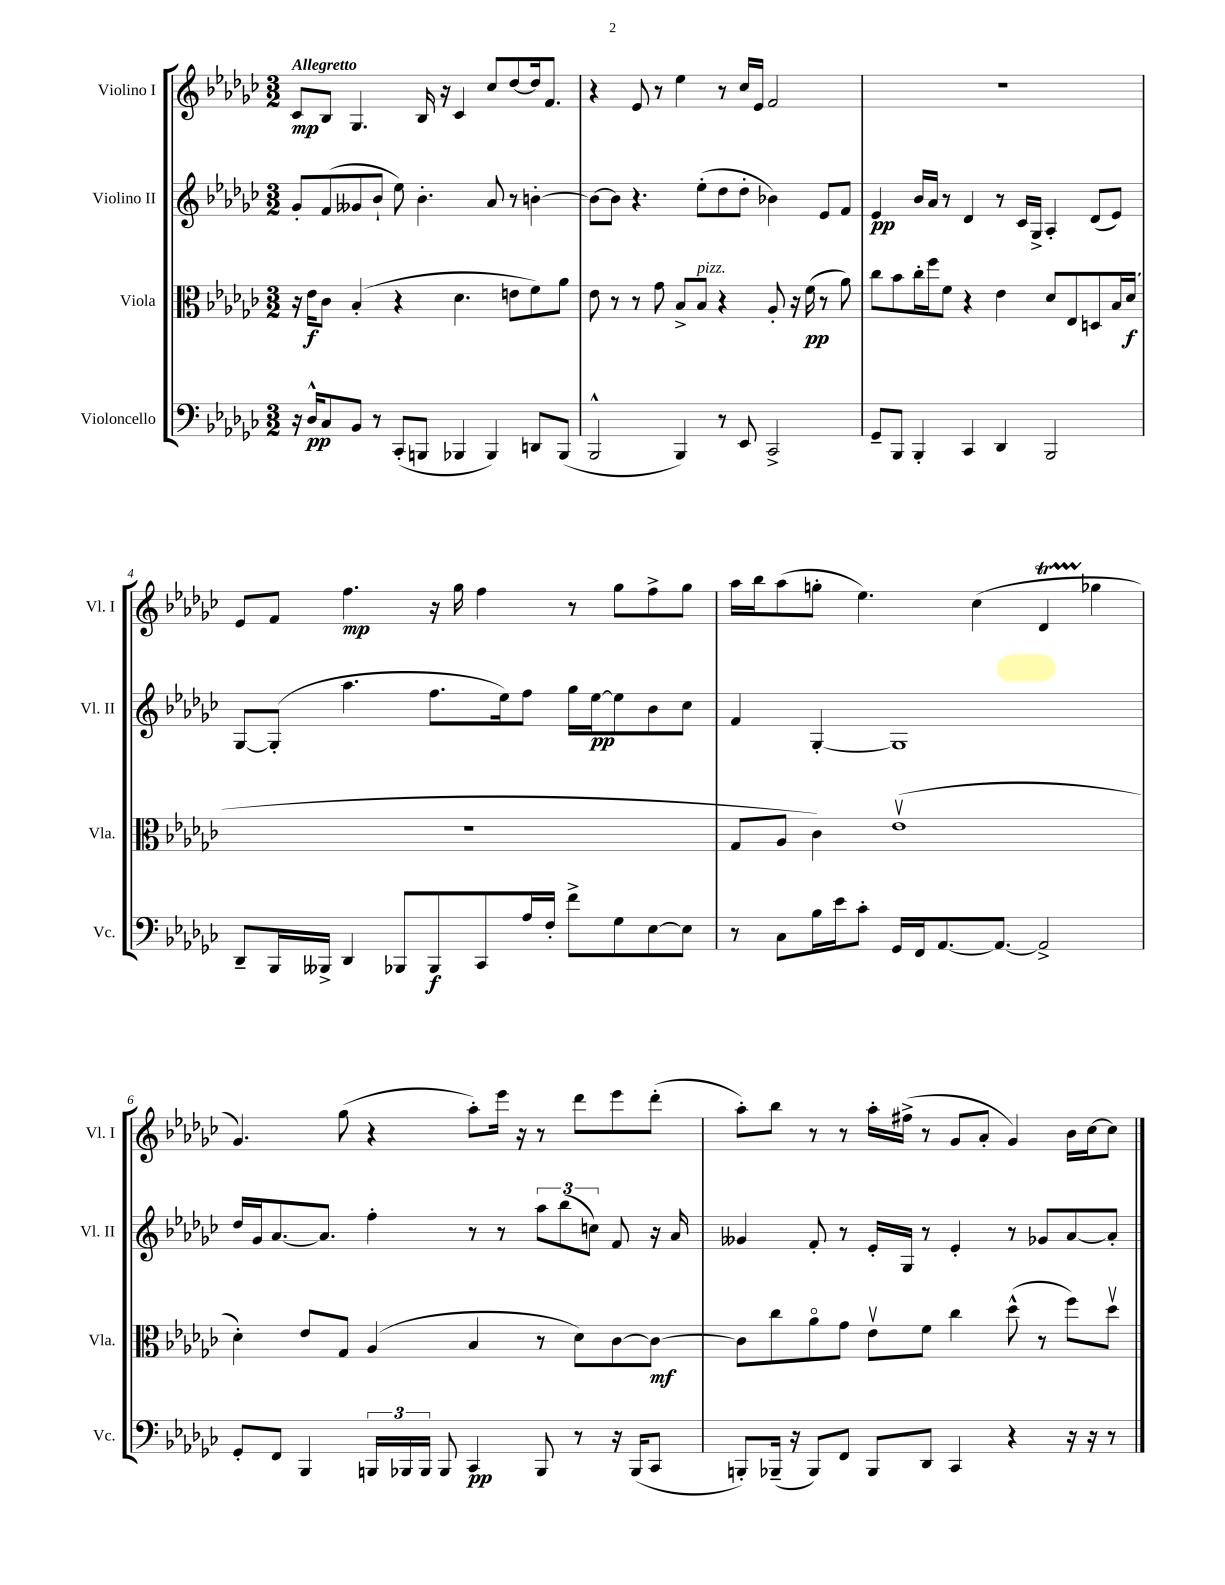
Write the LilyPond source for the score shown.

<<
\new StaffGroup <<
\new Staff = "s0" \with { instrumentName = "Violino I" shortInstrumentName = "Vl. I" } {
    \clef treble \key ges \major \numericTimeSignature \time 3/2 \tempo "Allegretto"
    \autoBeamOff ces'8[\mp bes8] ges4. bes16 r16 ces'4 ces''8[ des''8~ des''16 f'8.] |
    r4 ees'8 r8 ees''4 r8 ces''16[ ees'16] f'2 |
    R1. |
    ees'8[ f'8] f''4.\mp r16 ges''16 f''4 r8 ges''8[ f''8-> ges''8] |
    aes''16[ bes''16 aes''8( g''8]-. ees''4.) ces''4( des'4\startTrillSpan ges''4\stopTrillSpan |
    ges'4.) ges''8( r4 aes''8[-.) ees'''16] r16 r8 des'''8[ ees'''8 des'''8]-.( |
    aes''8[-.) bes''8] r8 r8 aes''16[-. fis''16]->( r8 ges'8[ aes'8]-. ges'4) bes'16[ ces''16~ ces''8] \bar "|." |
}
\new Staff = "s1" \with { instrumentName = "Violino II" shortInstrumentName = "Vl. II" } {
    \clef treble \key ges \major \numericTimeSignature \time 3/2
    \autoBeamOff ges'8[-. f'8( geses'8 bes'8]-! ees''8) bes'4.-. aes'8 r8 b'4~-. |
    b'8[~ b'8] r4. ees''8[-.( des''8 des''8]-. bes'4) ees'8[ f'8] |
    ees'4\pp bes'16[ aes'16] r8 des'4 r8 ces'16[ ges16]-> aes4-. des'8[( ees'8]) |
    ges8[~ ges8]-.( aes''4. f''8.[ ees''16) f''8] ges''16[ ees''16~\pp ees''8 bes'8 ces''8] |
    f'4 ges4~-. ges1 |
    des''16[ ges'16 aes'8.~ aes'8.] f''4-. r8 r8 \tuplet 3/2 { aes''8[ bes''8( c''8]) } f'8 r16 aes'16 |
    geses'4 f'8-. r8 ees'16[-. ges16] r8 ees'4-. r8 ges'8[ aes'8~ aes'8]-. \bar "|." |
}
\new Staff = "s2" \with { instrumentName = "Viola" shortInstrumentName = "Vla." } {
    \clef alto \key ges \major \numericTimeSignature \time 3/2
    \autoBeamOff r16 ees'16[\f ces'8] bes4-.( r4 des'4. e'8[ f'8) aes'8] |
    ees'8 r8 r8 ges'8 bes8[-> bes8]^\markup { \italic "pizz." } r4 aes8-. r16 f'16\pp( r8 aes'8) |
    ces''8[ bes'8 ces''16-. f''16 f'8] r4 ees'4 des'8[ ees8 d8 bes16 des'16]\f( |
    R1. |
    ges8[ aes8] ces'4) ees'1\upbow( |
    des'4-.) ees'8[ ges8] aes4( bes4 r8 des'8[) ces'8~ ces'8]~\mf |
    ces'8[ ces''8 aes'8\flageolet ges'8] ees'8[\upbow f'8] ces''4 des''8-^( r8 f''8[) des''8]\upbow \bar "|." |
}
\new Staff = "s3" \with { instrumentName = "Violoncello" shortInstrumentName = "Vc." } {
    \clef bass \key ges \major \numericTimeSignature \time 3/2
    \autoBeamOff r16 des16[-^\pp ces8 bes,8] r8 ces,8[-.( b,,8] bes,,4 bes,,4) d,8[ bes,,8]( |
    bes,,2-^ bes,,4) r8 ees,8 ces,2-> |
    ges,8[-- bes,,8] bes,,4-. ces,4 des,4 bes,,2 |
    des,8[-- bes,,16 beses,,16]-> des,4 bes,,8[ bes,,8\f ces,8 aes16 f16]-. f'8[-> ges8 ees8~ ees8] |
    r8 ces8[ bes16 ees'16 ces'8]-. ges,16[ f,16 aes,8.~ aes,8.]~ aes,2-> |
    ges,8[-. f,8] bes,,4 \tuplet 3/2 { b,,16[ bes,,16 bes,,16] } bes,,8 ces,4\pp bes,,8 r8 r16 bes,,16[( ces,8] |
    b,,8[-.) bes,,16]--( r16 bes,,8[) f,8] bes,,8[ des,8] ces,4 r4 r16 r16 r8 \bar "|." |
}
>>
>>
